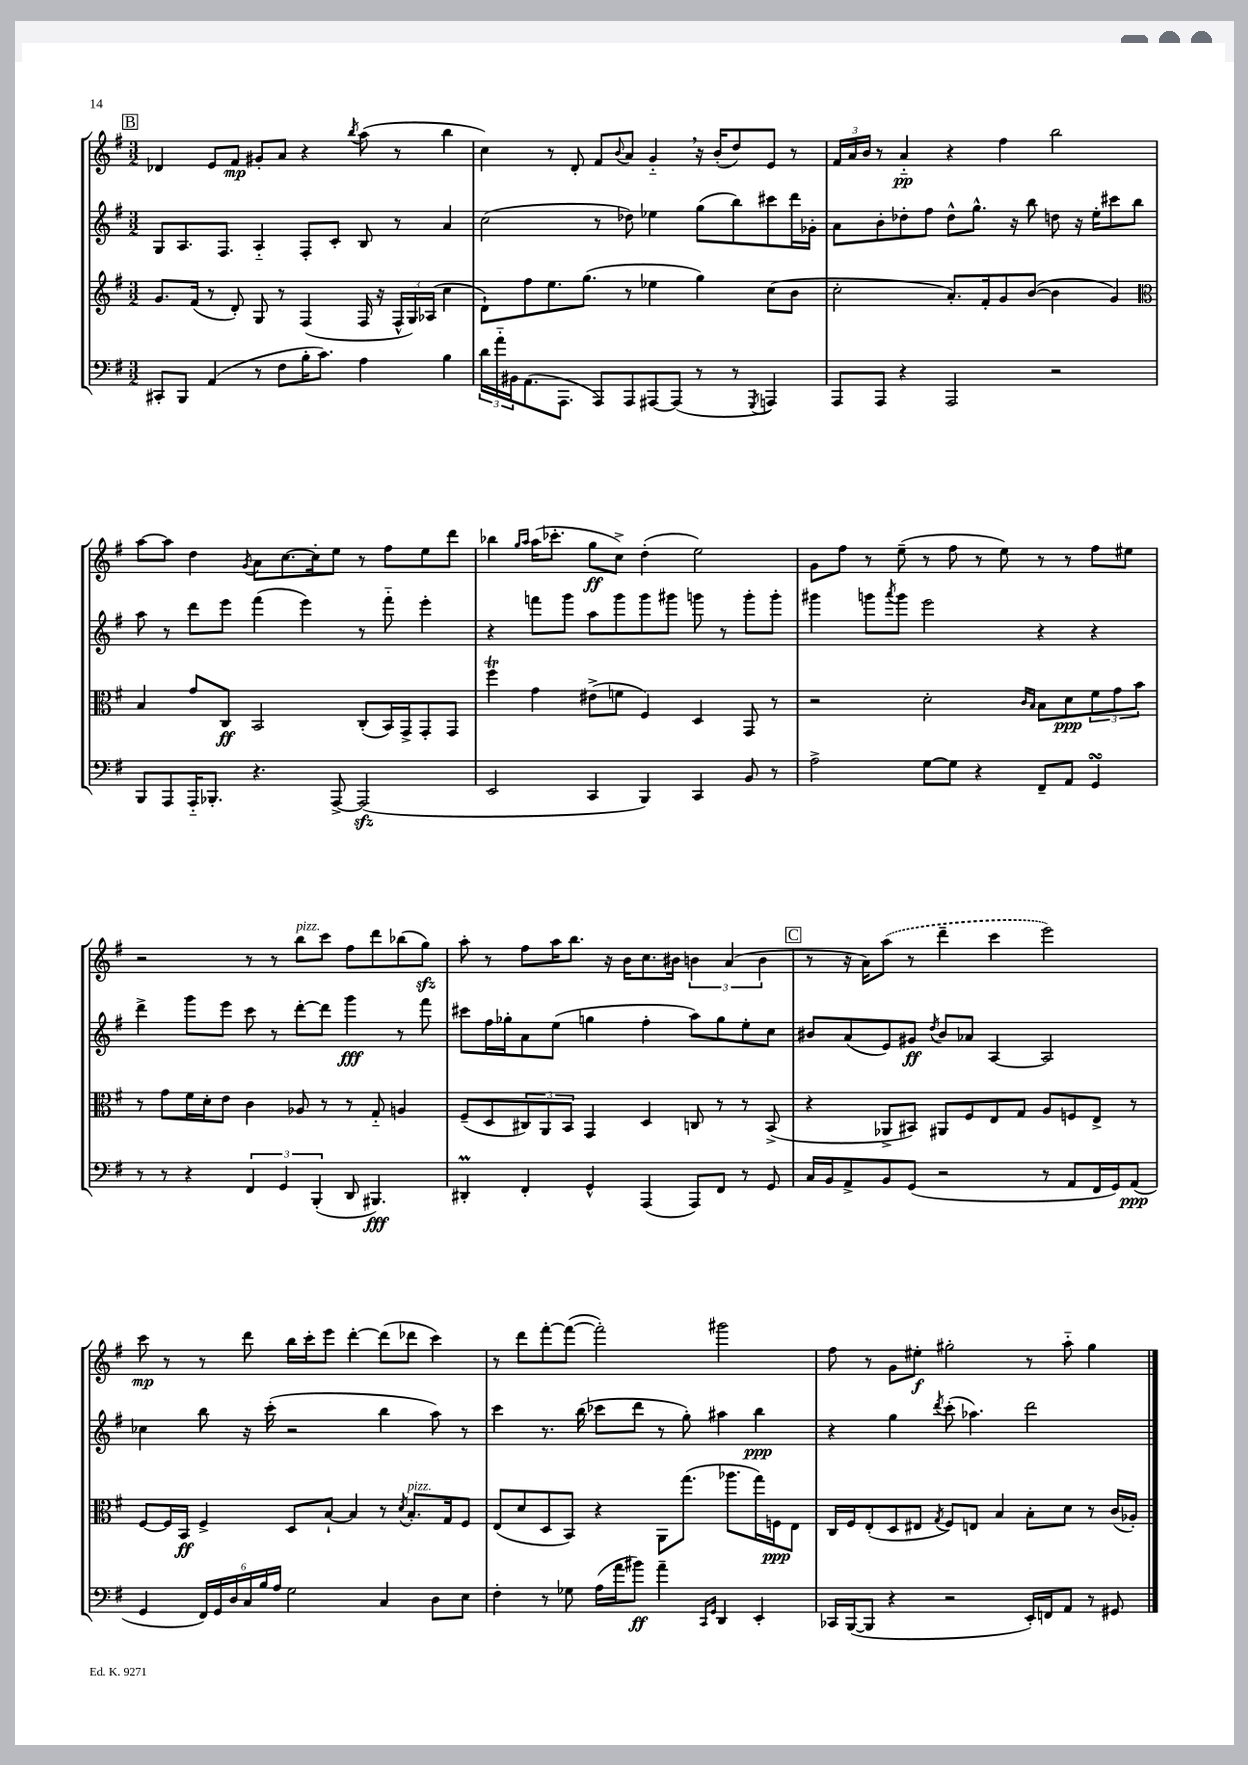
<<
\new StaffGroup <<
\new Staff = "s0" {
    \clef treble \key g \major \numericTimeSignature \time 3/2
    \mark \markup { \box "B" } des'4 e'8 fis'8\mp gis'8-. a'8 r4 \acciaccatura { b''8 } a''8( r8 b''4 |
    c''4) r8 d'8-. fis'8 \appoggiatura { b'8 } a'8 g'4-_ \breathe r16 b'16-.( d''8) e'8 r8 |
    \tuplet 3/2 { fis'16 a'16 b'16 } r8 a'4-_\pp r4 fis''4 b''2 |
    a''8~ a''8 d''4 \acciaccatura { g'8 } a'8 c''8.~ c''16-. e''8 r8 fis''8 e''8 d'''8 |
    bes''4 \grace { g''16 a''16 } a''16( ces'''8.-. g''8\ff c''8->) d''4-.( e''2) |
    g'8 fis''8 r8 e''8--( r8 fis''8 r8 e''8) r8 r8 fis''8 eis''8 |
    r2 r8 r8 b''8^\markup { \italic "pizz." } c'''8 fis''8 d'''8 bes''8( g''8\sfz) |
    a''8-. r8 fis''8 a''16 b''8. r16 b'16 c''8. bis'16 \tuplet 3/2 { b'4 a'4( b'4 } |
    \mark \markup { \box "C" } r8 r16 a'16) \once \slurDashed a''8( r8 d'''4-- c'''4 e'''2) |
    c'''8\mp r8 r8 d'''8 b''16 c'''16-. e'''8 d'''4~-. d'''8( des'''8 c'''4) |
    r8 d'''8 fis'''8~-. fis'''8~( fis'''2-.) gis'''2 |
    fis''8 r8 g'8 eis''8-.\f gis''2-. r8 a''8-_ gis''4 \bar "|." |
}
\new Staff = "s1" {
    \clef treble \key g \major \numericTimeSignature \time 3/2
    \mark \markup { \box "B" } g8 a8. fis8. a4-_ fis8-. c'8-. b8 r8 a'4 |
    c''2( r8 des''8) ees''4 g''8( b''8) cis'''8 d'''16 ges'16-. |
    a'8 b'8-. des''8-. fis''8 des''8-^ g''8.-^ r16 b''8 d''8 r16 e''16-. cis'''8 b''8 |
    a''8 r8 d'''8 e'''8 fis'''4( e'''4) r8 fis'''8-_ e'''4-. |
    r4 f'''8 g'''8 a''8 g'''8 g'''8 gis'''8 g'''8 r8 g'''8-. g'''8-. |
    gis'''4 g'''8 \acciaccatura { a'''8 } g'''8 e'''2 r4 r4 |
    d'''4-> g'''8 e'''8 c'''8 r8 d'''8~-. d'''8 g'''4\fff r8 fis'''8 |
    cis'''8 fis''16 ges''16-. a'8 e''8( g''4 fis''4-. a''8) g''8 e''8-. c''8 |
    \mark \markup { \box "C" } bis'8 a'8( e'8) gis'8\ff \acciaccatura { d''8 } bis'8 aes'8 a4~ a2 |
    ces''4 b''8 r16 c'''16-.( r2 b''4 a''8) r8 |
    c'''4 r8. b''16( ces'''8 d'''8 r8 g''8-.) ais''4 b''4\ppp |
    r4 g''4 \acciaccatura { d'''8 } c'''8-.( aes''4.) d'''2 \bar "|." |
}
\new Staff = "s2" {
    \clef treble \key g \major \numericTimeSignature \time 3/2
    \mark \markup { \box "B" } g'8. fis'16( r8 d'8-.) g8 r8 fis4( fis16 r16 \tuplet 3/2 { fis16-^ g16) aes16( } c''4 |
    d'8-!) fis''8 e''8. g''8.( r8 ees''4 g''4) c''8( b'8 |
    c''2-. a'8.-.) fis'16-. g'8 b'8~( b'4 g'4) |
    \clef alto b4 g'8 c8\ff b,2 c8-.( b,16) g,16-> g,8-. g,8 |
    fis''4\trill g'4 eis'8->( f'8 fis4) d4 g,8 r8 |
    r2 d'2-. \grace { c'16 b16 } b8 d'8\ppp \tuplet 3/2 { fis'8 g'8 b'8 } |
    r8 g'8 fis'16 d'16-. e'8 c'4 aes8 r8 r8 g8-_ a4 |
    fis8--( d8 \tuplet 3/2 { cis8) a,8 b,8 } g,4 d4 c8 r8 r8 b,8->( |
    \mark \markup { \box "C" } r4 aes,8-> bis,8) ais,8 fis8 e8 g8 a8 f8 e8-> r8 |
    fis8~ fis16 b,16\ff fis4-> d8 b8~-! b4 r8 \acciaccatura { d'8 } b8.-.^\markup { \italic "pizz." } g16 fis8 |
    e8( d'8 d8 b,8) r4 a,8 g''8.( aes''8. g''16) f16\ppp e8 |
    c16 fis16 e8-.( d8 eis8 \acciaccatura { g8 } fis8) e8 b4 b8-. d'8 r8 c'16( aes16-.) \bar "|." |
}
\new Staff = "s3" {
    \clef bass \key g \major \numericTimeSignature \time 3/2
    \mark \markup { \box "B" } cis,8-. b,,8 a,4( r8 fis8 b16-. c'8.) a4 b4 |
    \tuplet 3/2 { d'16 a'16-_ bis,16 } a,8.( a,,8. a,,8) a,,8 ais,,8~ ais,,8( r8 r8 \acciaccatura { g,,8 } a,,4) |
    a,,8 a,,8 r4 a,,2 r2 |
    b,,8 a,,8 a,,16-_ bes,,8.-. r4. a,,8~-> a,,2\sfz( |
    e,2 c,4 b,,4) c,4 b,8 r8 |
    a2-> g8~ g8 r4 fis,8-- a,8 g,4\turn |
    r8 r8 r4 \tuplet 3/2 { fis,4 g,4 b,,4-.( } d,8 bis,,4.\fff) |
    dis,4-.\prall fis,4-. g,4-^ a,,4( a,,8) fis,8 r8 g,8 |
    \mark \markup { \box "C" } c16 b,16 a,8-> b,8 g,8( r2 r8 a,8 fis,16 g,16) a,8\ppp( |
    g,4 \tuplet 6/4 { fis,16) g,16 d16 c16 b16 a16 } g2 c4 d8 e8 |
    fis4-. r8 ges8 a16( a'16 bis'8\ff) a'4-- \grace { c,16 g,16 } d,4 e,4-. |
    ces,16 b,,16~( b,,8 r4 r2 e,16-.) f,16 a,8 r8 gis,8 \bar "|." |
}
>>
>>
\layout { \context { \Score \remove "Bar_number_engraver" } }
